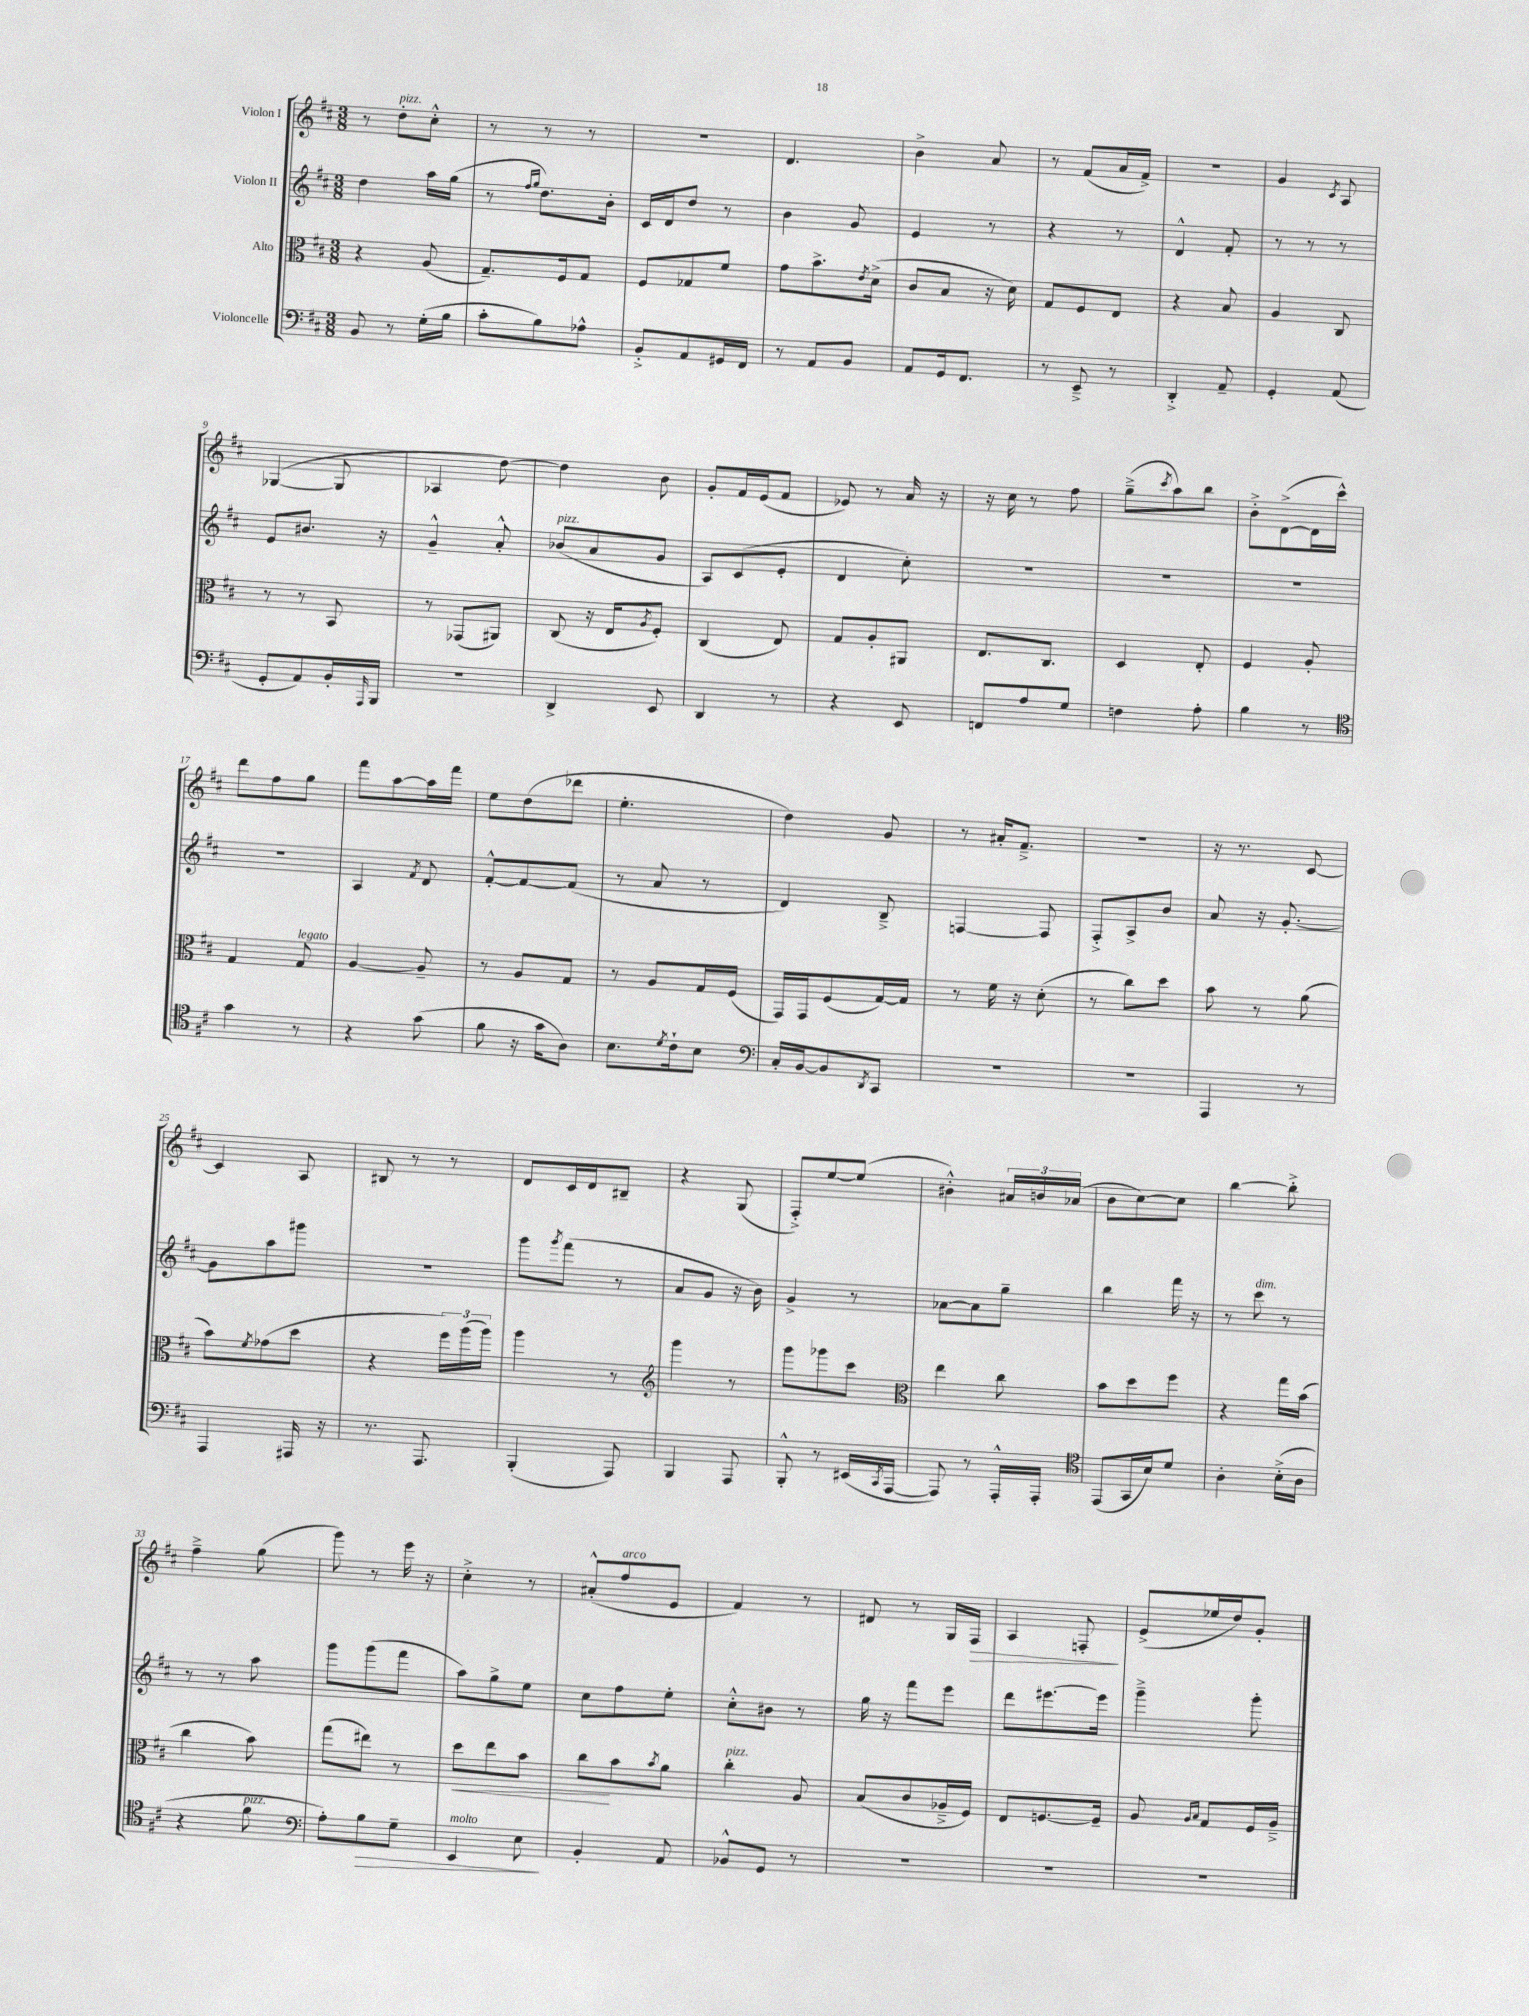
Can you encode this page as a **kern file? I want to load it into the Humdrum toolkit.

**kern	**dynam	**kern	**dynam	**kern	**kern	**dynam
*part4	*part4	*part3	*part3	*part2	*part1	*part1
*staff4	*staff4	*staff3	*staff3	*staff2	*staff1	*staff1
*I"Violoncelle	*	*I"Alto	*	*I"Violon II	*I"Violon I	*
*clefF4	*	*clefC3	*	*clefG2	*clefG2	*
*k[f#c#]	*	*k[f#c#]	*	*k[f#c#]	*k[f#c#]	*
*M3/8	*	*M3/8	*	*M3/8	*M3/8	*
=1	=1	=1	=1	=1	=1	=1
8BB/	.	4r	.	4dd\	8r	.
!	!	!	!	!	!LO:TX:a:i:t=pizz.	!
8r	.	.	.	.	8dd'\L	.
(16G'\LL	.	(8A/	.	16aa\LL	8cc#'^^\J	.
16B\JJ	.	.	.	(16gg\JJ	.	.
=2	=2	=2	=2	=2	=2	=2
8c#'\L	.	8.G~/L)	.	8r	8r	.
.	.	.	.	16qqff#/LL	.	.
.	.	.	.	16qqgg/JJ	.	.
8B\)	.	.	.	8.dd\L)	8r	.
.	.	16F#/k	.	.	.	.
8A-X^^\J	.	8G/J	.	.	8r	.
.	.	.	.	16b'\Jk	.	.
=3	=3	=3	=3	=3	=3	=3
8BB'^/L	.	8F#/L	.	16c#/LL	4.r	.
.	.	.	.	16d/J	.	.
8AA/	.	8G-X/	.	8dd/J	.	.
16GG#X/L	.	8f#/J	.	8r	.	.
16FF#/JJ	.	.	.	.	.	.
=4	=4	=4	=4	=4	=4	=4
8r	.	8g\L	.	4b\	4.d/	.
8AA/L	.	8.b^\	.	.	.	.
8BB/J	.	.	.	8g/	.	.
.	.	8qe/	.	.	.	.
.	.	(16d^\Jk	.	.	.	.
=5	=5	=5	=5	=5	=5	=5
8AA/L	.	8c#/L	.	4e/	4b^\	.
16GG/k	.	8B/J	.	.	.	.
8.FF#/J	.	.	.	.	.	.
.	.	16r	.	8r	8a/	.
.	.	16d\)	.	.	.	.
=6	=6	=6	=6	=6	=6	=6
8r	.	8G/L	.	4r	8r	.
8EE~^/	.	8F#/	.	.	(8f#/L	.
8r	.	8E/J	.	8r	16a/L	.
.	.	.	.	.	16f#^/JJ)	.
=7	=7	=7	=7	=7	=7	=7
4DD'^/	.	4r	.	4d^^/	4.r	.
8AA~/	.	8B/	.	8f#'/	.	.
=8	=8	=8	=8	=8	=8	=8
4GG'/	.	4A/	.	8r	4g/	.
.	.	.	.	8r	.	.
.	.	.	.	.	8qc#/	.
(8AA/	.	8C#/	.	8r	8A/	.
!!LO:LB:g=z
=9	=9	=9	=9	=9	=9	=9
8GG'/L	.	8r	.	8e/L	([4G-X/	.
8AA/)	.	8r	.	8.b#X/J	.	.
16BB'/L	.	8BB/	.	.	8G-/]	.
16qqAAA/	.	.	.	.	.	.
16BBB/JJ	.	.	.	16r	.	.
=10	=10	=10	=10	=10	=10	=10
4.r	.	8r	.	4g~^^/	4A-X/	.
.	.	(8GG-X/L	.	.	.	.
.	.	8AA#X/J)	.	8a'^^/	[8dd\)	.
=11	=11	=11	=11	=11	=11	=11
!	!	!	!	!LO:TX:a:i:t=pizz.	!	!
4DD^/	.	(8C#/	.	(8b-X/L	4dd\]	.
.	.	16r	.	8a/	.	.
.	.	16E/KL	.	.	.	.
.	.	8qA/	.	.	.	.
8EE/	.	8F#'/J)	.	8g/J	8b\	.
=12	=12	=12	=12	=12	=12	=12
4DD/	.	(4C#/	.	8A/L)	8g'/L	.
.	.	.	.	(8c#/	16f#/L	.
.	.	.	.	.	(16e/J	.
8r	.	8E/)	.	8e'/J	8f#/J	.
=13	=13	=13	=13	=13	=13	=13
4r	.	8G/L	.	4d/	8e-X/)	.
.	.	8A'/	.	.	8r	.
8EE/	.	8AA#X/J	.	8cc#'\)	16a/	.
.	.	.	.	.	16r	.
=14	=14	=14	=14	=14	=14	=14
8FFn/L	.	8.E/L	.	4.r	16r	.
.	.	.	.	.	16cc#\	.
8A/	.	.	.	.	8r	.
.	.	8.C#/J	.	.	.	.
8G/J	.	.	.	.	8ff#\	.
=15	=15	=15	=15	=15	=15	=15
4Fn\	.	4D/	.	4.r	(8gg~^\L	.
.	.	.	.	.	8qccc#/	.
.	.	.	.	.	8aa\)	.
8A'\	.	8E'/	.	.	8bb\J	.
=16	=16	=16	=16	=16	=16	=16
4B\	.	4F#/	.	4.r	8b'^\L	.
.	.	.	.	.	([8d^\	.
8r	.	8A'/	.	.	16d\L]	.
.	.	.	.	.	16ccc#^^\JJ)	.
!!LO:LB:g=z
=17	=17	=17	=17	=17	=17	=17
*clefC4	*	*	*	*	*	*
4g\	.	4G/	.	4.r	8ddd\L	.
.	.	.	.	.	8ff#\	.
!	!	!LO:TX:a:i:t=legato	!	!	!	!
8r	.	8G/	.	.	8gg\J	.
=18	=18	=18	=18	=18	=18	=18
4r	.	[4A/	.	4A/	8fff#\L	.
.	.	.	.	.	[8aa\	.
.	.	.	.	8qf#/	.	.
(8g\	.	8A~/]	.	8d/	16aa\L]	.
.	.	.	.	.	16fff#\JJ	.
=19	=19	=19	=19	=19	=19	=19
8f#\	.	8r	.	[8f#'^^/L	8ee\L	.
16r	.	8A/L	.	8f#/_	(8dd\	.
16g\KL	.	.	.	.	.	.
8A\J)	.	8G/J	.	(8f#/J]	8ddd-X\J	.
=20	=20	=20	=20	=20	=20	=20
8.B\L	.	8r	.	8r	4.ee'\	.
.	.	8A/L	.	8a/	.	.
8qd/	.	.	.	.	.	.
16c#`\k	.	.	.	.	.	.
8B\J	.	16G/L	.	8r	.	.
.	.	(16F#/JJ	.	.	.	.
=21	=21	=21	=21	=21	=21	=21
*clefF4	*	*	*	*	*	*
16C#'/LL	.	16GG/LL)	.	4d/)	4dd\)	.
[16BB/J	.	16GG/J	.	.	.	.
8BB/]	.	(8F#/	.	.	.	.
8qDD/	.	.	.	.	.	.
8CC#/J	.	[16G/L)	.	8B~^/	8g/	.
.	.	16G/JJ]	.	.	.	.
=22	=22	=22	=22	=22	=22	=22
4.r	.	8r	.	[4Fn/	8r	.
.	.	16f#\	.	.	16a#X'/KL	.
.	.	16r	.	.	8.f#~^/J	.
.	.	(8d'\	.	8F/]	.	.
=23	=23	=23	=23	=23	=23	=23
4.r	.	8r	.	8F#'^/L	4.r	.
.	.	8cc#\L)	.	8A^/	.	.
.	.	8dd\J	.	8b/J	.	.
=24	=24	=24	=24	=24	=24	=24
4AAA/	.	8b\	.	8a/	16r	.
.	.	.	.	.	8.r	.
.	.	8r	.	16r	.	.
.	.	.	.	[8.g'/	.	.
8r	.	(8a\	.	.	[8c#/	.
!!LO:LB:g=z
=25	=25	=25	=25	=25	=25	=25
4AAA/	.	8b\L)	.	8g\L]	4c#/]	.
.	.	8qf#/	.	.	.	.
.	.	(8g-X\	.	8aa\	.	.
16AAA#X/	.	8dd\J	.	8ggg#X\J	8A/	.
16r	.	.	.	.	.	.
=26	=26	=26	=26	=26	=26	=26
8.r	.	4r	.	4.r	8B#X/	.
.	.	.	.	.	8r	.
8.AAA/	.	.	.	.	.	.
.	.	24ff#\LL)	.	.	8r	.
.	.	(24aa\	.	.	.	.
.	.	24aa\JJ)	.	.	.	.
=27	=27	=27	=27	=27	=27	=27
(4BBB'/	.	4aa\	.	8ggg\L	8d/L	.
.	.	.	.	8qggg/	.	.
.	.	.	.	(8fff#\J	16c#/L	.
.	.	.	.	.	16d/J	.
8AAA/)	.	8r	.	8r	8B#X~/J	.
=28	=28	=28	=28	=28	=28	=28
*	*	*clefG2	*	*	*	*
4BBB/	.	4ggg\	.	8a/L	4r	.
.	.	.	.	8g/J	.	.
8AAA/	.	8r	.	16r	(8G/	.
.	.	.	.	16b\)	.	.
=29	=29	=29	=29	=29	=29	=29
8BBB'^^/	.	8ggg\L	.	4g^/	8F#'^/L)	.
8r	.	8ggg-X\	.	.	[8ee/	.
(16EE#X/LL	.	8ccc#\J	.	8r	(8ee/J]	.
8qCC#/	.	.	.	.	.	.
[16AAA/JJ	.	.	.	.	.	.
=30	=30	=30	=30	=30	=30	=30
*	*	*clefC3	*	*	*	*
8AAA/])	.	4ee\	.	[8a-X\L	4b#X'^^\)	.
8r	.	.	.	8a-\]	.	.
16AAA'^^/LL	.	8cc#\	.	8gg~\J	24a#X/LL	.
.	.	.	.	.	24bn/	.
16AAA'/JJ	.	.	.	.	.	.
.	.	.	.	.	(24a-X/JJ	.
=31	=31	=31	=31	=31	=31	=31
*clefC4	*	*	*	*	*	*
(8EE/L	.	8b\L	.	4bb\	8b\L	.
16GG/L	.	8dd\	.	.	[8cc#\)	.
16B/J)	.	.	.	.	.	.
8d/J	.	8ff#\J	.	16fff#\	8cc#\J]	.
.	.	.	.	16r	.	.
=32	=32	=32	=32	=32	=32	=32
4A'\	.	4r	.	8r	[4bb\	.
!	!	!	!	!LO:TX:a:i:t=dim.	!	!
.	.	.	.	8ccc#\	.	.
(16B'^\LL	.	16gg\LL	.	8r	8bb'^\]	.
16A\JJ	.	(16b\JJ	.	.	.	.
!!LO:LB:g=z
=33	=33	=33	=33	=33	=33	=33
4r	.	4cc#\	.	8r	4ff#~^\	.
.	.	.	.	8r	.	.
!LO:TX:a:i:t=pizz.	!	!	!	!	!	!
8f#\	.	8b\)	.	8aa\	(8gg\	.
=34	=34	=34	=34	=34	=34	=34
*clefF4	*	*	*	*	*	*
8A'\L)	.	(8gg\L	.	8ggg\L	8ggg\)	.
!	!LO:HP:b	!	!	!	!	!
8B\	>	8ee#X\J)	.	(8ggg\	8r	.
8G~\J	.	8r	.	8fff#\J	16eee\	.
.	.	.	.	.	16r	.
=35	=35	=35	=35	=35	=35	=35
!LO:TX:a:i:t=molto	!	!	!	!	!	!
!	!	!	!LO:HP:b	!	!	!
4EE/	.	8dd\L	<	8aa\L)	4cc#'^\	.
.	.	8ee\	.	8gg^\	.	.
8E\	.	8b\J	.	8ee\J	8r	.
.	]	.	.	.	.	.
=36	=36	=36	=36	=36	=36	=36
4BB'/	.	8cc#\L	.	8cc#\L	(8a#X'^^/L	.
!	!	!	!	!	!LO:TX:a:i:t=arco	!
.	.	8b\	[	8ff#\	8ff#/	.
.	.	8qb/	.	.	.	.
8AA/	.	8a\J	.	8ee'\J	8e/J	.
=37	=37	=37	=37	=37	=37	=37
!	!	!LO:TX:a:i:t=pizz.	!	!	!	!
8BB-X^^/L	.	4cc#'\	.	8cc#'^^\L	4f#/)	.
8GG/J	.	.	.	8b#X\J	.	.
8r	.	8A/	.	8r	8r	.
=38	=38	=38	=38	=38	=38	=38
4.r	.	(8B/L	.	16gg\	8d#X/	.
.	.	.	.	16r	.	.
.	.	8c#/	.	8fff#\L	8r	.
.	.	16A-X~^/L	.	8eee\J	16G/LL	.
!	!	!	!	!	!	!LO:HP:b
.	.	16F#/JJ)	.	.	16F#/JJ	>
=39	=39	=39	=39	=39	=39	=39
4.r	.	8E/L	.	8ddd\L	4A/	.
.	.	[8.Fn/	.	[8.eee#X\	.	.
.	.	.	.	.	8Fn'/	.
.	.	16F~/Jk]	.	16eee#\Jk]	.	.
.	.	.	.	.	.	]
=40	=40	=40	=40	=40	=40	=40
4.r	.	8A/	.	4ggg~^\	(8e^/L	.
.	.	16qqA/LL	.	.	.	.
.	.	16qqB/JJ	.	.	.	.
.	.	8G/L	.	.	16ee-X/L	.
.	.	.	.	.	16dd/J)	.
.	.	16F#/L	.	8ggg'\	8g'/J	.
.	.	16A~^/JJ	.	.	.	.
==	==	==	==	==	==	==
*-	*-	*-	*-	*-	*-	*-
